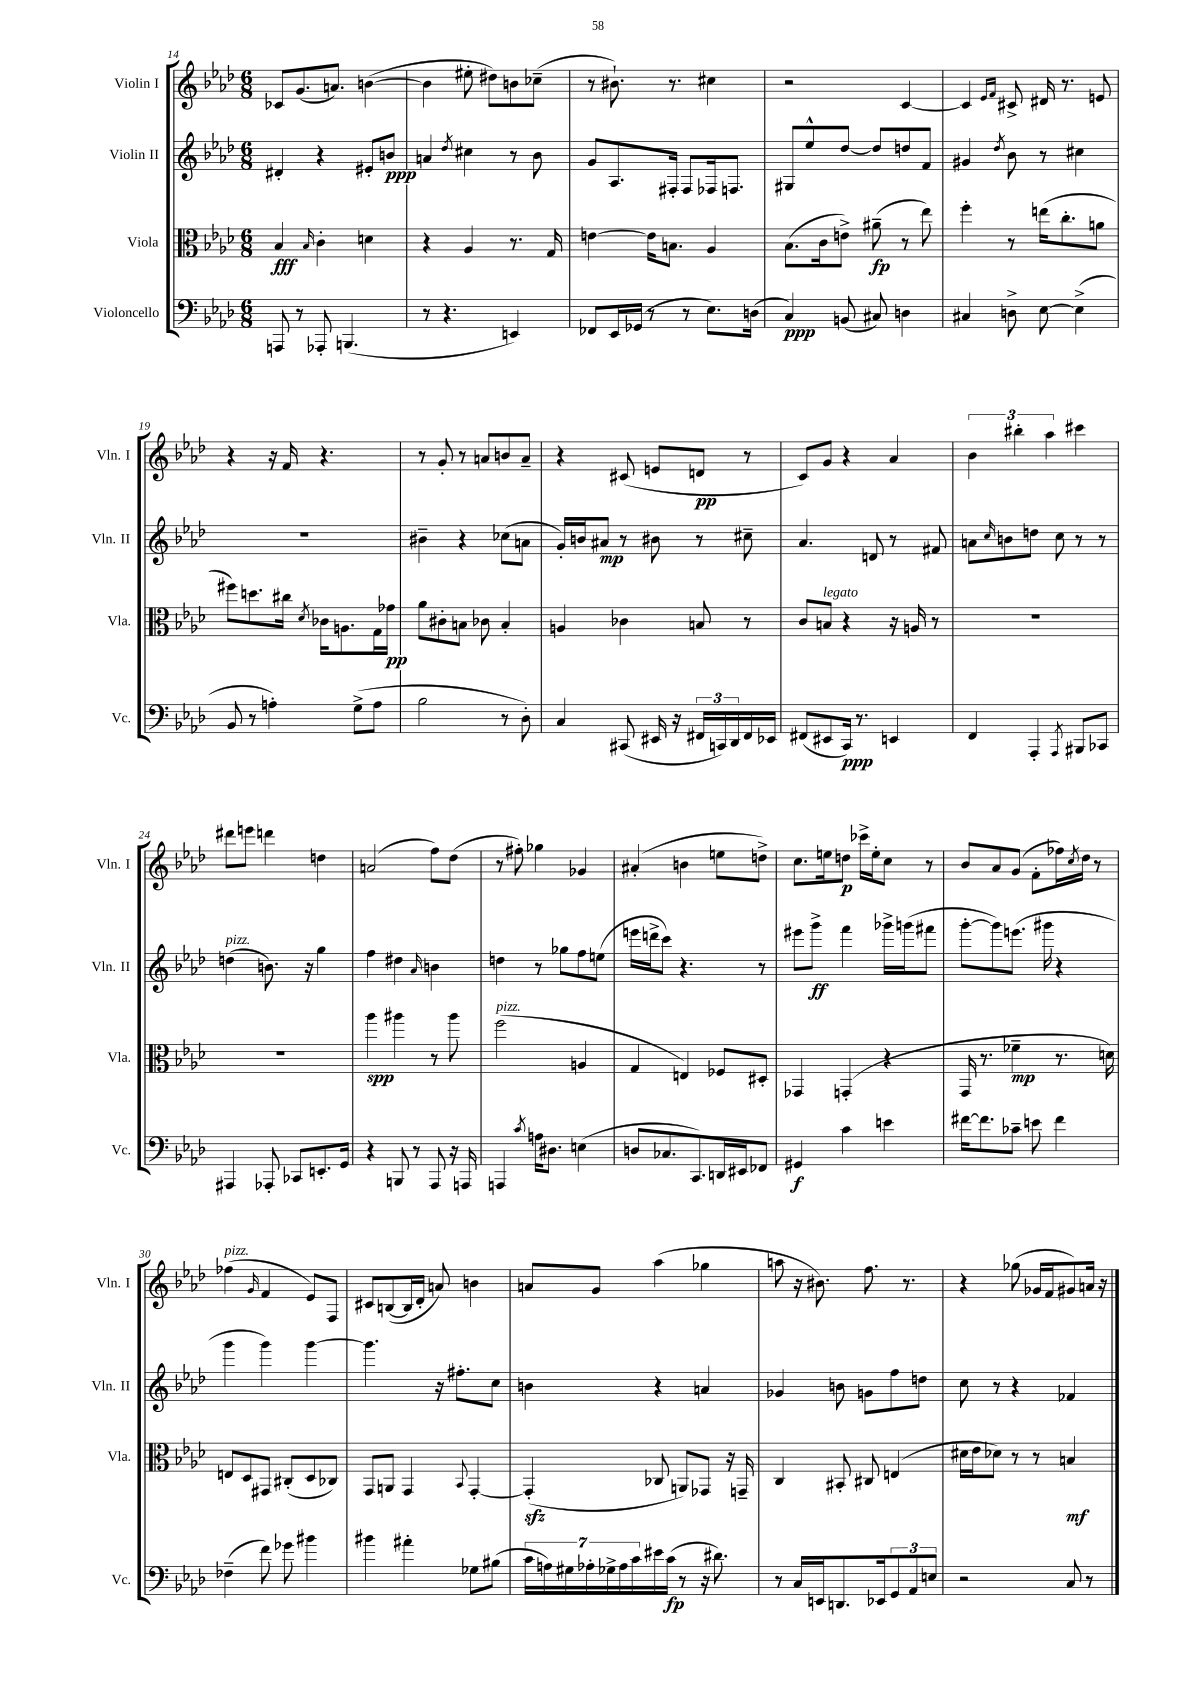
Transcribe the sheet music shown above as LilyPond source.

<<
\new StaffGroup <<
\new Staff = "s0" \with { instrumentName = "Violin I" shortInstrumentName = "Vln. I" } {
    \clef treble \key aes \major \numericTimeSignature \time 6/8
    ces'8 g'8.( a'8.) b'4~( |
    b'4 eis''8-. dis''8) b'8 ces''8--( |
    r8 bis'8.-!) r8. cis''4 |
    r2 c'4~ |
    c'4 \grace { ees'16 f'16 } cis'8-> dis'16 r8. e'8 |
    r4 r16 f'16 r4. |
    r8 g'8-. r8 a'8 b'8 a'8-- |
    r4 cis'8( e'8 d'8\pp r8 |
    c'8) g'8 r4 aes'4 |
    \tuplet 3/2 { bes'4 bis''4-. aes''4 } cis'''4 |
    dis'''8 e'''8 d'''4 d''4 |
    a'2( f''8) des''8( |
    r8 fis''8-.) ges''4 ges'4 |
    ais'4-.( b'4 e''8 d''8->) |
    c''8. e''16 d''8\p ces'''16-> e''16-. c''8 r8 |
    bes'8 aes'8 g'8( f'8-. fes''16) \acciaccatura { c''8 } des''16 r8 |
    fes''4^\markup { \italic "pizz." }( \grace { g'16 } f'4 ees'8) f8 |
    cis'8 b8~( b16 des'16-. a'8) b'4 |
    a'8 g'8 aes''4( ges''4 |
    a''8 r16 bis'8.) f''8. r8. |
    r4 ges''8( ges'16 f'16 gis'8) a'16 r16 \bar "|." |
}
\new Staff = "s1" \with { instrumentName = "Violin II" shortInstrumentName = "Vln. II" } {
    \clef treble \key aes \major \numericTimeSignature \time 6/8
    dis'4-. r4 eis'8-. b'8\ppp |
    a'4 \acciaccatura { des''8 } cis''4 r8 bes'8 |
    g'8 aes8. fis16-. fis8 fes16 f8. |
    gis8 ees''8-^ des''8~ des''8 d''8 f'8 |
    gis'4 \acciaccatura { des''8 } bes'8 r8 cis''4 |
    R2. |
    bis'4-- r4 ces''8( a'8 |
    g'16-.) b'16 ais'8\mp r8 bis'8 r8 cis''8-- |
    aes'4. d'8 r8 fis'8 |
    a'8 \grace { c''16 } b'8 d''8 c''8 r8 r8 |
    d''4^\markup { \italic "pizz." }( b'8.) r16 g''4 |
    f''4 dis''4 \grace { aes'16 } b'4 |
    d''4 r8 ges''8 f''8 e''8( |
    e'''16 d'''16-> c'''8) r4. r8 |
    eis'''8 g'''8->\ff f'''4 ges'''16-> g'''16( fis'''8 |
    g'''8~-. g'''8) e'''8.( gis'''16 r4 |
    g'''4 g'''4) g'''4~ |
    g'''4. r16 fis''8.-. c''8 |
    b'4 r4 a'4 |
    ges'4 b'8 g'8 f''8 d''8 |
    c''8 r8 r4 fes'4 \bar "|." |
}
\new Staff = "s2" \with { instrumentName = "Viola" shortInstrumentName = "Vla." } {
    \clef alto \key aes \major \numericTimeSignature \time 6/8
    bes4\fff \grace { bes16 } c'4-. d'4 |
    r4 aes4 r8. g16 |
    e'4~ e'16 b8. aes4 |
    bes8.( c'16 e'8->) ais'8--\fp( r8 ees''8) |
    f''4-. r8 e''16( c''8.-. a'8 |
    fis''8) d''8. cis''16 \acciaccatura { des'8 } ces'16 a8. g16 ges'16\pp |
    aes'8 cis'8-. b8 ces'8 b4-. |
    a4 ces'4 b8 r8 |
    c'8 b8^\markup { \italic "legato" } r4 r16 a16 r8 |
    R2. |
    R2. |
    aes''4\spp ais''4 r8 ais''8 |
    f''2^\markup { \italic "pizz." }( a4 |
    g4 e4) fes8 dis8-. |
    ges,4 g,4-.( r4 |
    g,16 r8. fes'4--\mp r8. d'16) |
    e8 des8 gis,8 cis8-.( des8 ces8) |
    g,8 a,8 g,4 \appoggiatura { bes,8 } g,4~-. |
    g,4-.\sfz( ces8 a,8) ges,8 r16 g,16-- |
    c4 bis,8-. cis8 e4( |
    dis'16 ees'16 des'8) r8 r8 b4\mf \bar "|." |
}
\new Staff = "s3" \with { instrumentName = "Violoncello" shortInstrumentName = "Vc." } {
    \clef bass \key aes \major \numericTimeSignature \time 6/8
    a,,8 r8 aes,,8-. b,,4.( |
    r8 r4. e,4) |
    fes,8 ees,16 ges,16( r8 r8 ees8.) d16( |
    c4\ppp) b,8( cis8) d4 |
    cis4 d8-> ees8~ ees4->( |
    bes,8 r8 a4-.) g8->( a8 |
    bes2 r8 des8-.) |
    c4 cis,8( eis,16 r16 \tuplet 3/2 { fis,16 c,16) des,16 } fis,16 ees,16 |
    fis,8( eis,8 c,16\ppp) r8. e,4 |
    f,4 aes,,4-. \acciaccatura { aes,,8 } bis,,8 ces,8 |
    ais,,4 aes,,8-. ces,8 e,8.-. g,16 |
    r4 b,,8 r8 aes,,8 r16 a,,16 |
    a,,4 \acciaccatura { c'8 } a16 dis8. e4( |
    d8 ces8. c,8.) d,16 eis,16 fes,8 |
    gis,4\f c'4 e'4 |
    fis'16~ fis'8. ces'8-- e'8 fis'4 |
    fes4--( f'8) ges'8 bis'4 |
    bis'4 ais'4-. ges8 bis8( |
    \tuplet 7/4 { c'16 a16) gis16 aes16-. ges16-> aes16 c'16 } eis'16 c'16\fp( r8 r16 dis'8.) |
    r8 c16 e,16 d,8. ees,16 \tuplet 3/2 { g,8 aes,8 e8 } |
    r2 c8 r8 \bar "|." |
}
>>
>>
\layout { \context { \Score currentBarNumber = #14 } }
